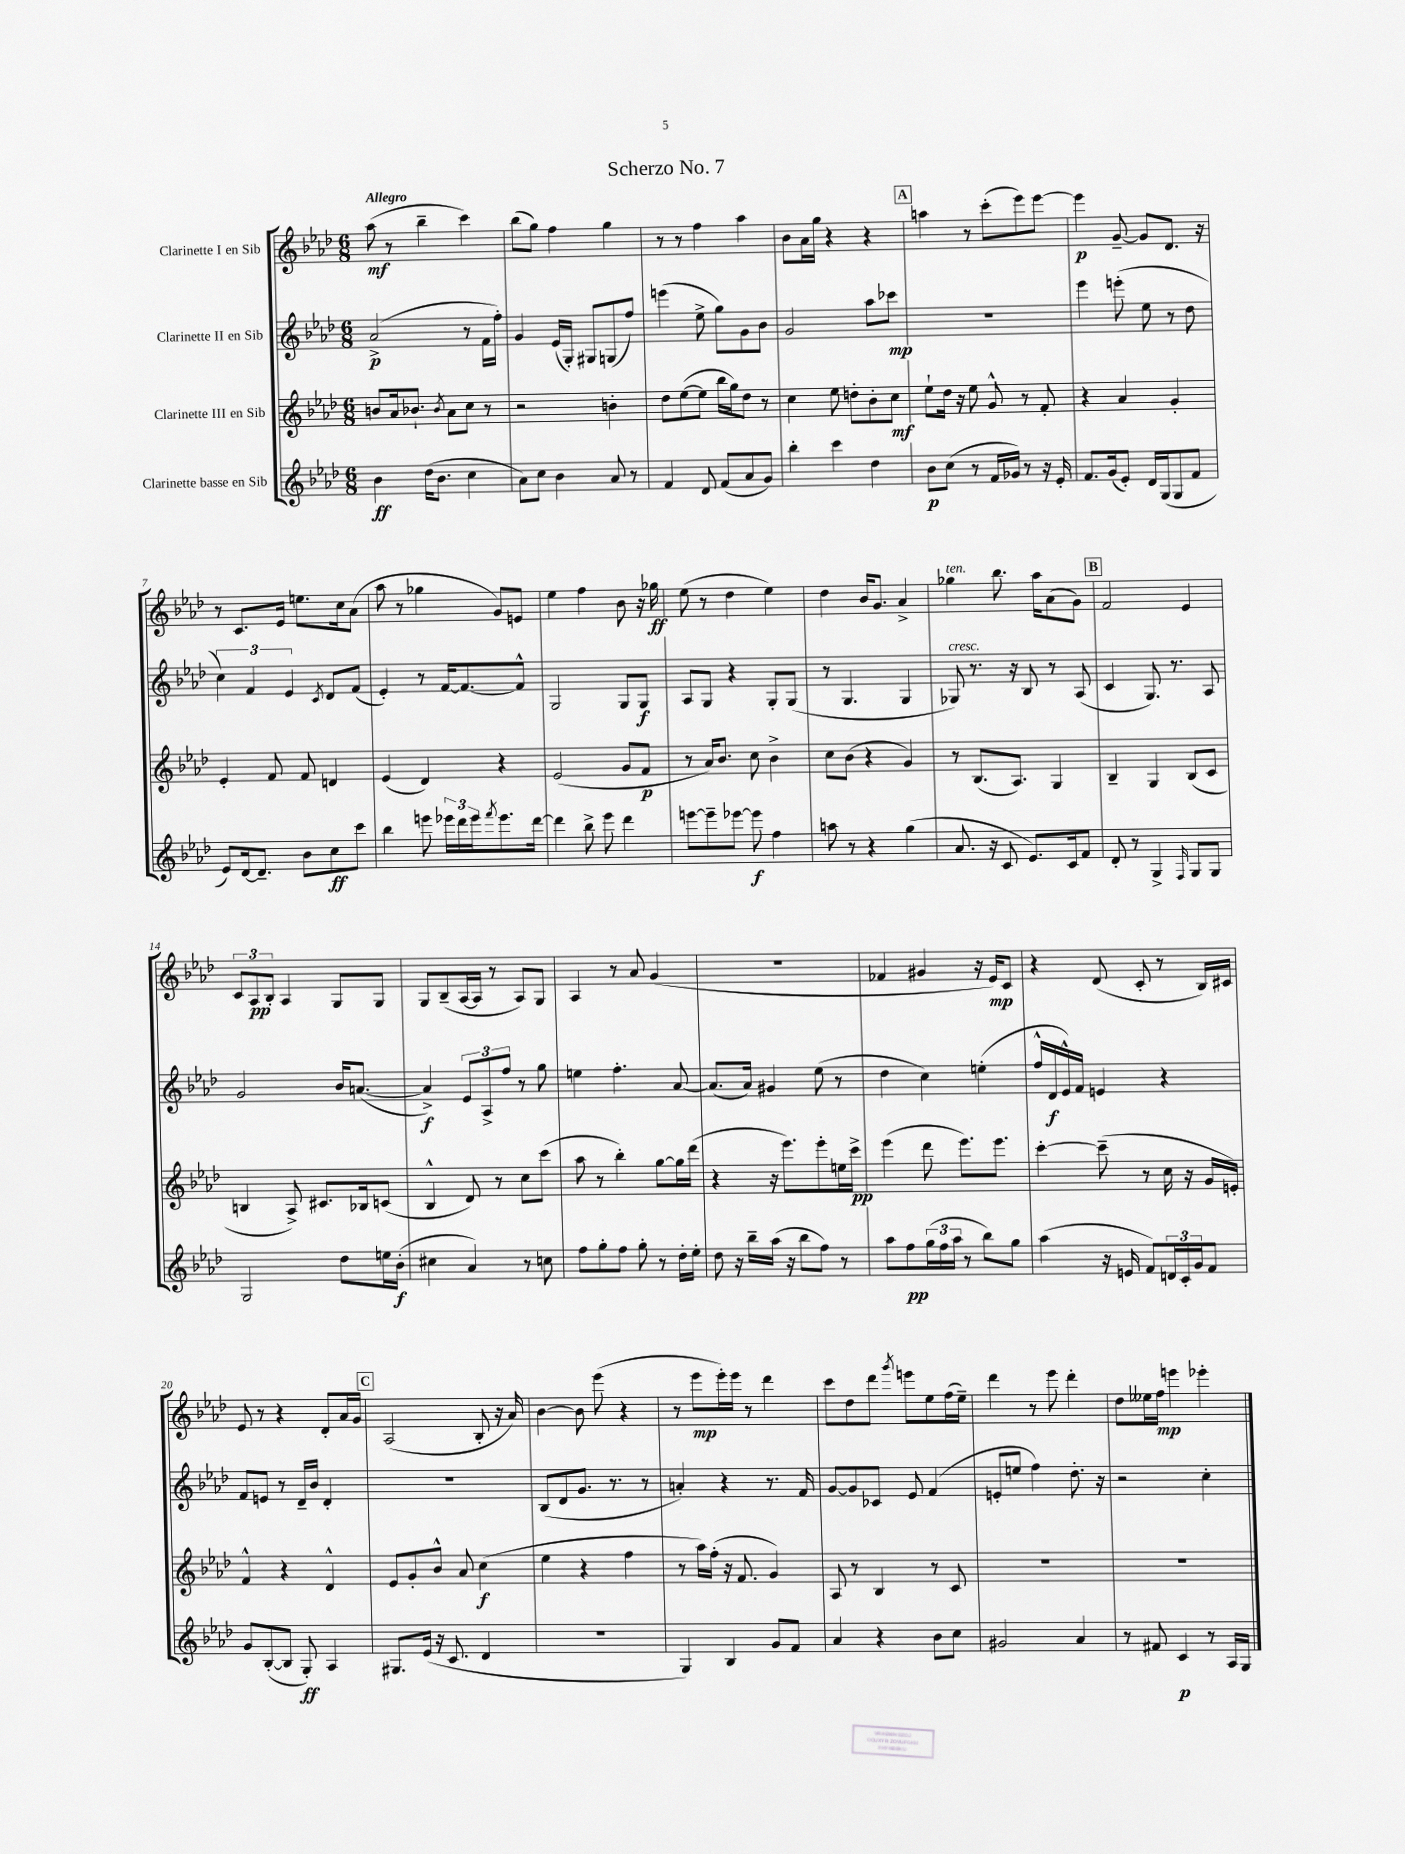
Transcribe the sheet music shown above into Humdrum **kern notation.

**kern	**dynam	**kern	**dynam	**kern	**dynam	**kern	**dynam
*part4	*part4	*part3	*part3	*part2	*part2	*part1	*part1
*staff4	*staff4	*staff3	*staff3	*staff2	*staff2	*staff1	*staff1
*I"Clarinette basse en Sib	*	*I"Clarinette III en Sib	*	*I"Clarinette II en Sib	*	*I"Clarinette I en Sib	*
*clefG2	*	*clefG2	*	*clefG2	*	*clefG2	*
*k[b-e-a-d-]	*	*k[b-e-a-d-]	*	*k[b-e-a-d-]	*	*k[b-e-a-d-]	*
*M6/8	*	*M6/8	*	*M6/8	*	*M6/8	*
=1	=1	=1	=1	=1	=1	=1	=1
!	!	!	!	!	!	!LO:TX:a:B:t=Allegro	!
4b-\	ff	8bn/L	.	(2a-^/	p	(8aa-\	mf
.	.	16a-/k	.	.	.	8r	.
.	.	8.b-X`/J	.	.	.	.	.
(16dd-\KL	.	.	.	.	.	4bb-~\	.
8.b-\J	.	.	.	.	.	.	.
.	.	8qb-/	.	.	.	.	.
.	.	8a-\L	.	.	.	.	.
4cc\	.	8cc\J	.	8r	.	4ccc\)	.
.	.	8r	.	16f\LL	.	.	.
.	.	.	.	16ff'\JJ)	.	.	.
=2	=2	=2	=2	=2	=2	=2	=2
8a-\L)	.	2r	.	4g/	.	(8bb-\L	.
8cc\J	.	.	.	.	.	8gg\J)	.
4b-\	.	.	.	(16e-/LL	.	4ff\	.
.	.	.	.	16G'/JJ)	.	.	.
.	.	.	.	8G#X/L	.	.	.
8a-/	.	4bn'\	.	(8Gn/	.	4gg\	.
8r	.	.	.	8ff/J)	.	.	.
=3	=3	=3	=3	=3	=3	=3	=3
4f/	.	8dd-\L	.	(4eeen\	.	8r	.
.	.	([8ee-\	.	.	.	8r	.
8d-/	.	8ee-\J]	.	8ee-^\	.	4ff\	.
(8f/L	.	16bb-\LL	.	8gg\L)	.	.	.
.	.	16gg\J)	.	.	.	.	.
8a-/	.	8dd-\J	.	8g\	.	4aa-\	.
8g/J)	.	8r	.	8b-\J	.	.	.
=4	=4	=4	=4	=4	=4	=4	=4
4bb-'\	.	4cc\	.	2g/	.	8b-\L	.
.	.	.	.	.	.	16a-\L	.
.	.	.	.	.	.	16gg\JJ	.
4ccc\	.	8ee-\	.	.	.	4r	.
.	.	8ddn'\L	.	.	.	.	.
4dd-\	.	8b-'\	.	8aa-\L	.	4r	.
.	.	8cc\J	mf	8ccc-X\J	mp	.	.
!!LO:REH:place=s1:t=A
=5	=5	=5	=5	=5	=5	=5	=5
8b-\L	p	8ee-`\L	.	2.r	.	4aan\	.
(8cc\J	.	16dd-\Jk	.	.	.	.	.
.	.	16r	.	.	.	.	.
8r	.	8ee-\	.	.	.	8r	.
16f/LL	.	8g^^/	.	.	.	(8ccc'\L	.
16g-X/JJ)	.	.	.	.	.	.	.
8r	.	8r	.	.	.	8eee-\)	.
16r	.	8f'/	.	.	.	[8eee-\J	.
16e-'/	.	.	.	.	.	.	.
=6	=6	=6	=6	=6	=6	=6	=6
8.f/L	.	4r	.	4eee-\	.	4eee-\]	p
(16g/k	.	.	.	.	.	.	.
8e-'/J)	.	4a-/	.	(8eeen'\	.	[8g~/	.
16d-/LL	.	.	.	8ee-\	.	8g/L]	.
(16G/J	.	.	.	.	.	.	.
8G/	.	4g'/	.	8r	.	8.d-/J	.
8f/J	.	.	.	8dd-\	.	.	.
.	.	.	.	.	.	16r	.
!!LO:LB:g=z
=7	=7	=7	=7	=7	=7	=7	=7
8e-/L)	.	4e-'/	.	6cc\)	.	8r	.
[16d-/k	.	.	.	.	.	8.c/L	.
.	.	.	.	6f/	.	.	.
8.d-~/J]	.	.	.	.	.	.	.
.	.	8f/	.	.	.	.	.
.	.	.	.	.	.	16e-/Jk	.
.	.	.	.	6e-/	.	.	.
8b-\L	.	8f/	.	.	.	8.een\L	.
.	.	.	.	8qc/	.	.	.
8cc\	ff	4dn/	.	8d-/L	.	.	.
.	.	.	.	.	.	16cc\k	.
8ccc\J	.	.	.	(8f/J	.	(8a-\J	.
=8	=8	=8	=8	=8	=8	=8	=8
4bb-\	.	(4e-/	.	4e-'/)	.	8aa-\	.
.	.	.	.	.	.	8r	.
8eeen\	.	4d-/)	.	8r	.	4gg-X\	.
24eee-X\LL	.	.	.	[16f/KL	.	.	.
24ddd-\	.	.	.	.	.	.	.
.	.	.	.	8.f/_	.	.	.
24eee-\J	.	.	.	.	.	.	.
8qfff/	.	.	.	.	.	.	.
8.eee-\	.	4r	.	.	.	8g/L)	.
.	.	.	.	8f^^/J]	.	8en/J	.
[16ddd-\Jk	.	.	.	.	.	.	.
=9	=9	=9	=9	=9	=9	=9	=9
4ddd-\]	.	(2e-/	.	2G/	.	4ee-\	.
8bb-^\	.	.	.	.	.	4ff\	.
8eee-\	.	.	.	.	.	.	.
4ddd-\	.	8g/L	.	8G/L	.	8b-\	.
.	.	8f/J	p	8G/J	f	16r	.
.	.	.	.	.	.	16gg-X\	ff
=10	=10	=10	=10	=10	=10	=10	=10
[8eeen\L	.	8r	.	8A-/L	.	(8ee-\	.
8eee~\]	.	16a-/KL)	.	8G/J	.	8r	.
.	.	8.b-/J	.	.	.	.	.
[8eee-X\J	.	.	.	4r	.	4dd-\	.
8eee-\]	f	8cc\	.	.	.	.	.
4ff\	.	4b-^\	.	8G'/L	.	4ee-\)	.
.	.	.	.	(8G/J	.	.	.
=11	=11	=11	=11	=11	=11	=11	=11
8aan\	.	8cc\L	.	8r	.	4dd-\	.
8r	.	(8b-\J	.	4.G/	.	.	.
4r	.	4r	.	.	.	16b-/KL	.
.	.	.	.	.	.	8.g/J	.
(4gg\	.	4g/)	.	4G/	.	4a-^/	.
=12	=12	=12	=12	=12	=12	=12	=12
!	!	!	!	!	!	!LO:TX:a:i:t=ten.	!
!	!	!	!	!LO:TX:a:i:t=cresc.	!	!	!
8.a-/	.	8r	.	8G-X/)	.	4gg-X\	.
.	.	(8.B-/L	.	8.r	.	.	.
16r	.	.	.	.	.	.	.
8c/	.	.	.	.	.	8.bb-\	.
.	.	8.A-/J)	.	16r	.	.	.
8.e-/L)	.	.	.	8B-/	.	.	.
.	.	.	.	.	.	16aa-\KL	.
.	.	4G/	.	8r	.	(8a-\	.
16c/k	.	.	.	.	.	.	.
8f/J	.	.	.	(8A-/	.	8g\J)	.
!!LO:REH:place=s1:t=B
=13	=13	=13	=13	=13	=13	=13	=13
8d-'/	.	4B-~/	.	4c/	.	2f/	.
8r	.	.	.	.	.	.	.
4G^/	.	4G/	.	8.G/)	.	.	.
.	.	.	.	8.r	.	.	.
16qqF/	.	.	.	.	.	.	.
8G/L	.	(8B-/L	.	.	.	4e-/	.
8G/J	.	8c/J	.	8A-/	.	.	.
!!LO:LB:g=z
=14	=14	=14	=14	=14	=14	=14	=14
2G/	.	4Bn/	.	2g/	.	12c/L	.
.	.	.	.	.	.	12A-/	pp
.	.	.	.	.	.	12B-'/J	.
.	.	8A-^/)	.	.	.	4A-/	.
.	.	8.c#X/L	.	.	.	.	.
8dd-\L	.	.	.	16b-/KL	.	8G/L	.
.	.	16B-X/k	.	([8.an/J	.	.	.
16een\L	.	(8cn/J	.	.	.	8G/J	.
(16b-'\JJ	f	.	.	.	.	.	.
=15	=15	=15	=15	=15	=15	=15	=15
4cc#X\	.	4B-^^/	.	4a^/])	f	8G/L	.
.	.	.	.	.	.	(8B-~/	.
4a-/)	.	8d-/)	.	12e-/L	.	[16A-/L	.
.	.	.	.	.	.	16A-/JJ]	.
.	.	.	.	12A-^/	.	.	.
.	.	8r	.	.	.	8r	.
.	.	.	.	12ff/J	.	.	.
8r	.	8cc\L	.	8r	.	8A-/L)	.
8ccn\	.	(8ccc\J	.	8gg\	.	8G/J	.
=16	=16	=16	=16	=16	=16	=16	=16
8ff\L	.	8aa-\	.	4een\	.	4A-/	.
8gg'\	.	8r	.	.	.	.	.
8ff\J	.	4bb-'\)	.	4.ff'\	.	8r	.
8gg'\	.	.	.	.	.	8a-/	.
8r	.	[8gg\L	.	.	.	(4g/	.
16dd-'\LL	.	16gg\L]	.	[8a-/	.	.	.
16ee-'\JJ	.	(16ddd-\JJ	.	.	.	.	.
=17	=17	=17	=17	=17	=17	=17	=17
8dd-\	.	4r	.	(8.a-/L]	.	2.r	.
16r	.	.	.	.	.	.	.
16bb-~\LL	.	.	.	16a-/Jk)	.	.	.
(16aa-\JJ	.	16r	.	4g#X/	.	.	.
16r	.	8.eee-\L)	.	.	.	.	.
8bb-\L	.	.	.	.	.	.	.
8ff\J)	.	8eee-'\	.	(8ee-\	.	.	.
8r	.	16een\L	.	8r	.	.	.
.	.	16ccc^\JJ	pp	.	.	.	.
=18	=18	=18	=18	=18	=18	=18	=18
8aa-\L	.	(4eee-\	.	4dd-\	.	4f-X/	.
8ff\	pp	.	.	.	.	.	.
(24gg\L	.	8ddd-\	.	4cc\)	.	4g#X/	.
24ff\	.	.	.	.	.	.	.
24aa-\JJ	.	.	.	.	.	.	.
8r	.	8.eee-\L)	.	.	.	.	.
8bb-\L)	.	.	.	(4een'\	.	16r	.
.	.	8.eee-\J	.	.	.	16e-/KL)	mp
8gg\J	.	.	.	.	.	8c/J	.
=19	=19	=19	=19	=19	=19	=19	=19
(4aa-\	.	[4ccc'\	.	16ff^^/LL	.	4r	.
.	.	.	.	16d-/	f	.	.
.	.	.	.	16e-^^/)	.	.	.
.	.	.	.	16f/JJ	.	.	.
16r	.	(8ccc~\]	.	4en/	.	(8d-/	.
16en/	.	.	.	.	.	.	.
8f/L)	.	8r	.	.	.	8c'/	.
24dn/L	.	16cc\	.	4r	.	8r	.
24c'/	.	.	.	.	.	.	.
.	.	16r	.	.	.	.	.
24g/J	.	.	.	.	.	.	.
8f/J	.	16g/LL	.	.	.	16B-/LL)	.
.	.	16en'/JJ)	.	.	.	16c#X/JJ	.
!!LO:LB:g=z
=20	=20	=20	=20	=20	=20	=20	=20
8g/L	.	4f^^/	.	8f/L	.	8e-/	.
([8B-'/	.	.	.	8en/J	.	8r	.
8B-/J]	.	4r	.	8r	.	4r	.
8G'/)	ff	.	.	16d-~/LL	.	.	.
.	.	.	.	16b-/JJ	.	.	.
4A-/	.	4d-^^/	.	4d-'/	.	8d-'/L	.
.	.	.	.	.	.	16a-/L	.
.	.	.	.	.	.	16g/JJ	.
!!LO:REH:place=s1:t=C
=21	=21	=21	=21	=21	=21	=21	=21
8.G#X/L	.	8e-/L	.	2.r	.	(2A-/	.
.	.	8g'/	.	.	.	.	.
(16e-/Jk	.	.	.	.	.	.	.
16r	.	8b-^^/J	.	.	.	.	.
8.c/	.	.	.	.	.	.	.
.	.	8a-/	.	.	.	.	.
4d-/	.	(4cc\	f	.	.	8B-'/	.
.	.	.	.	.	.	16r	.
.	.	.	.	.	.	16a-/)	.
=22	=22	=22	=22	=22	=22	=22	=22
2.r	.	4ee-\	.	(8B-/L	.	[4b-\	.
.	.	.	.	8d-/	.	.	.
.	.	4r	.	8.g/J	.	8b-\]	.
.	.	.	.	.	.	(8eee-\	.
.	.	.	.	8.r	.	.	.
.	.	4ff\	.	.	.	4r	.
.	.	.	.	8r	.	.	.
=23	=23	=23	=23	=23	=23	=23	=23
4G/)	.	8r	.	4an'/)	.	8r	.
.	.	16aa-\LL)	.	.	.	8eee-\L	mp
.	.	(16ff'\JJ	.	.	.	.	.
4B-/	.	16r	.	4r	.	16eee-'\L)	.
.	.	8.f/	.	.	.	16eee-\JJ	.
.	.	.	.	.	.	8r	.
8g/L	.	4g/)	.	8.r	.	4ddd-\	.
8f/J	.	.	.	.	.	.	.
.	.	.	.	16f/	.	.	.
=24	=24	=24	=24	=24	=24	=24	=24
4a-/	.	8A-/	.	[8g/L	.	8ccc\L	.
.	.	8r	.	8g/]	.	8dd-\	.
4r	.	4B-/	.	8c-X/J	.	8ddd-\J	.
.	.	.	.	.	.	8qggg/	.
.	.	.	.	8e-/	.	8eeen\L	.
8b-\L	.	8r	.	(4f/	.	8ee-\	.
8cc\J	.	8c/	.	.	.	(16ff\L	.
.	.	.	.	.	.	16ee-~\JJ)	.
=25	=25	=25	=25	=25	=25	=25	=25
2g#X/	.	2.r	.	8en'/L	.	4ddd-\	.
.	.	.	.	8een/J	.	.	.
.	.	.	.	4ff\)	.	8r	.
.	.	.	.	.	.	8eee-\	.
4a-/	.	.	.	8.dd-'\	.	4ddd-'\	.
.	.	.	.	16r	.	.	.
=26	=26	=26	=26	=26	=26	=26	=26
8r	.	2.r	.	2r	.	8dd-\L	.
8f#X/	.	.	.	.	.	16ee--X\L	.
.	.	.	.	.	.	16ff\JJ	mp
4c/	p	.	.	.	.	4eeen\	.
8r	.	.	.	4cc'\	.	4eee-X'\	.
16A-/LL	.	.	.	.	.	.	.
16G/JJ	.	.	.	.	.	.	.
==	==	==	==	==	==	==	==
*-	*-	*-	*-	*-	*-	*-	*-
